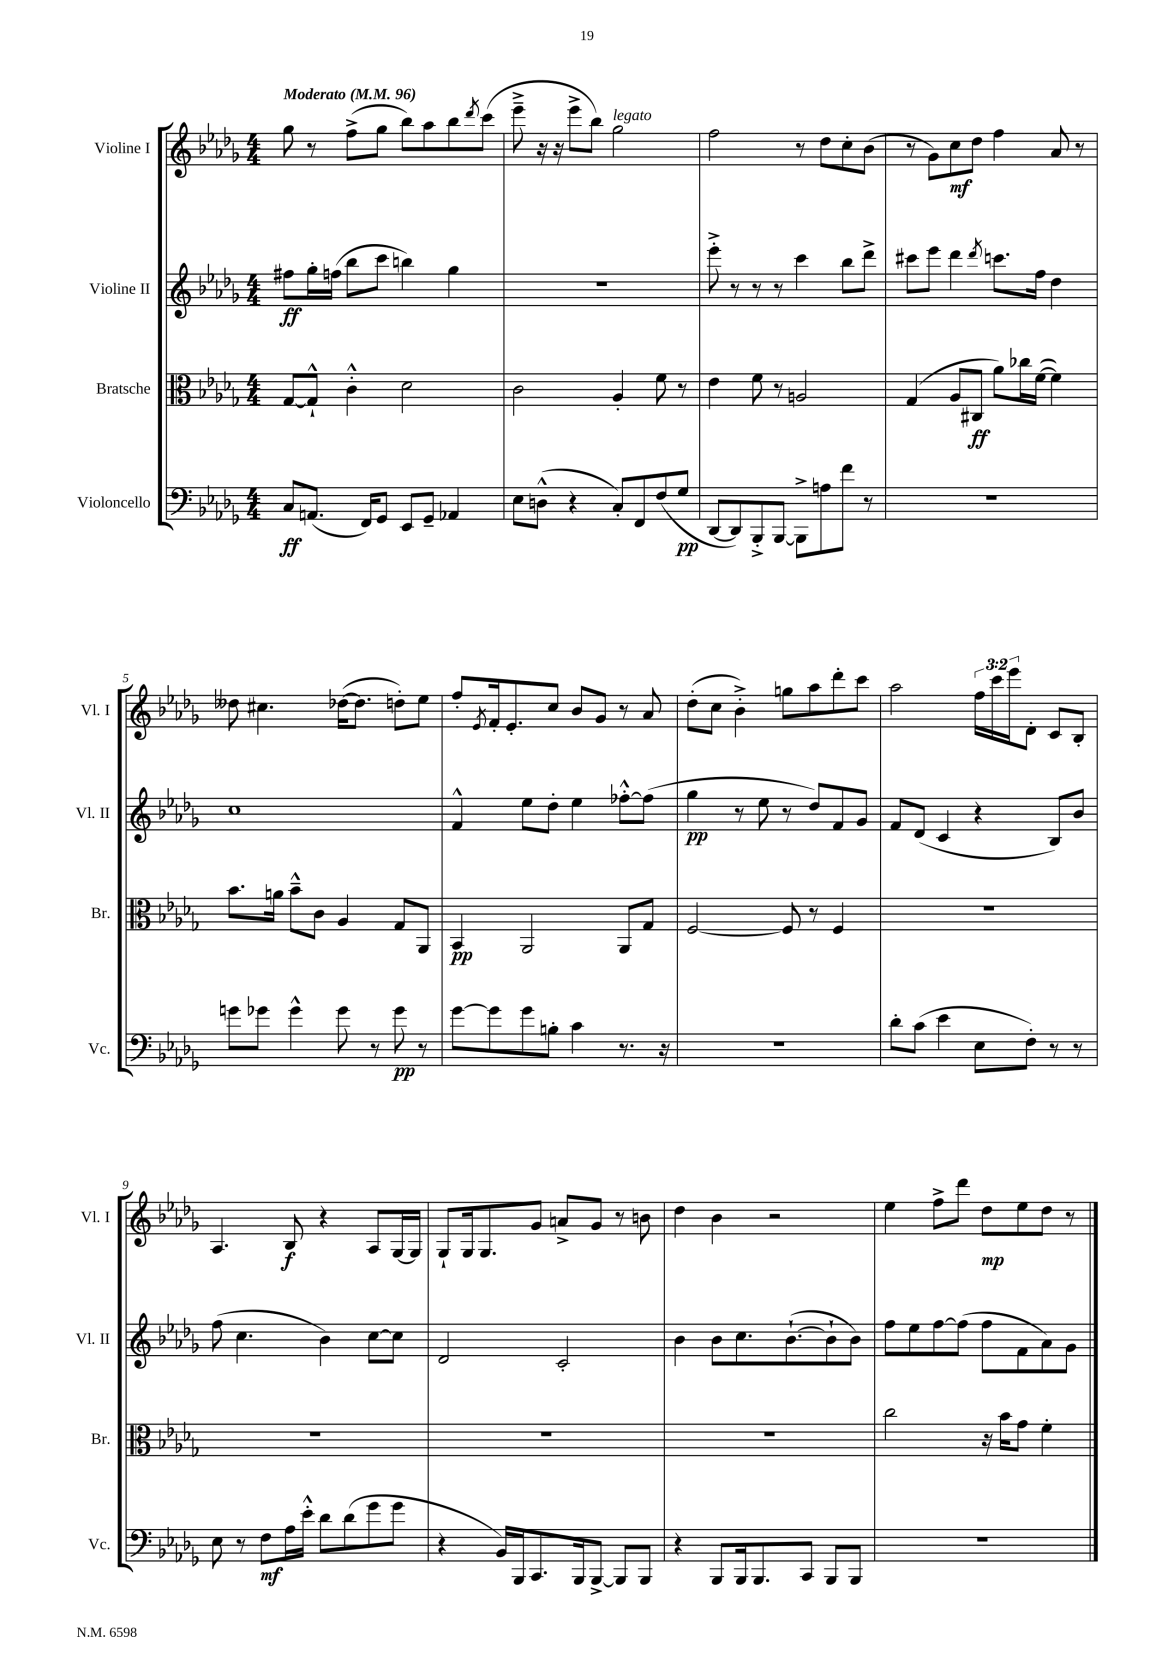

**kern	**kern	**kern	**kern
*staff4	*staff3	*staff2	*staff1
*clefF4	*clefC3	*clefG2	*clefG2
*k[b-e-a-d-g-]	*k[b-e-a-d-g-]	*k[b-e-a-d-g-]	*k[b-e-a-d-g-]
*M4/4	*M4/4	*M4/4	*M4/4
*MM96	*MM96	*MM96	*MM96
8C	[8G-	8ff#	8gg-
(8.AA	8G-`^^]	16gg-'	8r
.	.	(16ff	.
.	4c'^^	8bb-	(8ff^
16FF)	.	.	.
8GG-	.	8ccc	8gg-
8EE-	2d-	4bb)	8bb-)
8GG-~	.	.	8aa-
4AA-	.	4gg-	8bb-
.	.	.	8qddd-
.	.	.	(8ccc
=	=	=	=
8E-	2c	1r	8eee-~^
(8D^^	.	.	16r
.	.	.	16r
4r	.	.	8eee-^
.	.	.	8bb-)
8C')	4A-'	.	2gg-
8FF	.	.	.
(8F	8f	.	.
8G-	8r	.	.
=	=	=	=
[8DD-	4e-	8eee-'^	2ff
8DD-])	.	8r	.
8BBB-'^	8f	8r	.
[8BBB-	8r	8r	.
8BBB-^]	2A	4ccc	8r
8A	.	.	8dd-
8f	.	8bb-	8cc'
8r	.	8ddd-^	(8b-
=	=	=	=
1r	(4G-	8ccc#	8r
.	.	8eee-	8g-)
.	8A-	4ddd-	8cc
.	8C#	.	8dd-
.	.	8qddd-	.
.	8a-)	8.ccc	4ff
.	16cc-	.	.
.	([16f	16ff	.
.	4f])	4dd-	8a-
.	.	.	8r
=	=	=	=
8g	8.b-	1cc	8dd--
8g-	.	.	4.cc#
.	16a	.	.
4g-^^	8b-~^^	.	.
.	8c	.	.
8g-	4A-	.	([16dd-
.	.	.	8.dd-]
8r	.	.	.
8g-	8G-	.	8dd')
8r	8AA-	.	8ee-
=	=	=	=
[8g-	4BB-	4f^^	8ff'
.	.	.	8qe-
8g-]	.	.	16f'
.	.	.	8.e-'
8g-	2AA-	8ee-	.
8B'	.	8dd-'	8cc
4c	.	4ee-	8b-
.	.	.	8g-
8.r	8AA-	[8ff-'^^	8r
.	8G-	(8ff-]	8a-
16r	.	.	.
=	=	=	=
1r	[2F	4gg-	(8dd-'
.	.	.	8cc
.	.	8r	4b-'^)
.	.	8ee-	.
.	8F]	8r	8gg
.	8r	8dd-)	8aa-
.	4F	8f	8ddd-'
.	.	8g-	8ccc
=	=	=	=
8d-'	1r	8f	2aa-
(8c	.	(8d-	.
4e-	.	4c	.
8E-	.	4r	24ff
.	.	.	24ccc
.	.	.	24eee-
8F')	.	.	8d-'
8r	.	8B-)	8c
8r	.	8b-	8B-'
=	=	=	=
8E-	1r	(8ff	4.A-
8r	.	4.cc	.
8F	.	.	.
16A-	.	.	8B-
16e-'^^	.	.	.
8d-	.	4b-)	4r
(8d-	.	.	.
8g-	.	[8cc	8A-
8g-	.	8cc]	[16G-
.	.	.	16G-]
=	=	=	=
4r	1r	2d-	8G-`
.	.	.	16G-
.	.	.	8.G-
16BB-)	.	.	.
16BBB-	.	.	.
8.CC	.	.	8g-
.	.	2c'	8a^
16BBB-	.	.	.
[8BBB-^	.	.	8g-
8BBB-]	.	.	8r
8BBB-	.	.	8b
=	=	=	=
4r	1r	4b-	4dd-
8BBB-	.	8b-	4b-
16BBB-	.	8.cc	.
8.BBB-	.	.	.
.	.	.	2r
.	.	([8.b-`	.
8CC	.	.	.
8BBB-	.	8b-`]	.
8BBB-	.	8b-)	.
=	=	=	=
1r	2cc	8ff	4ee-
.	.	8ee-	.
.	.	[8ff	8ff^
.	.	(8ff]	8ddd-
.	16r	8ff	8dd-
.	16b-	.	.
.	8g-	8f	8ee-
.	4f'	8a-)	8dd-
.	.	8g-	8r
==	==	==	==
*-	*-	*-	*-
